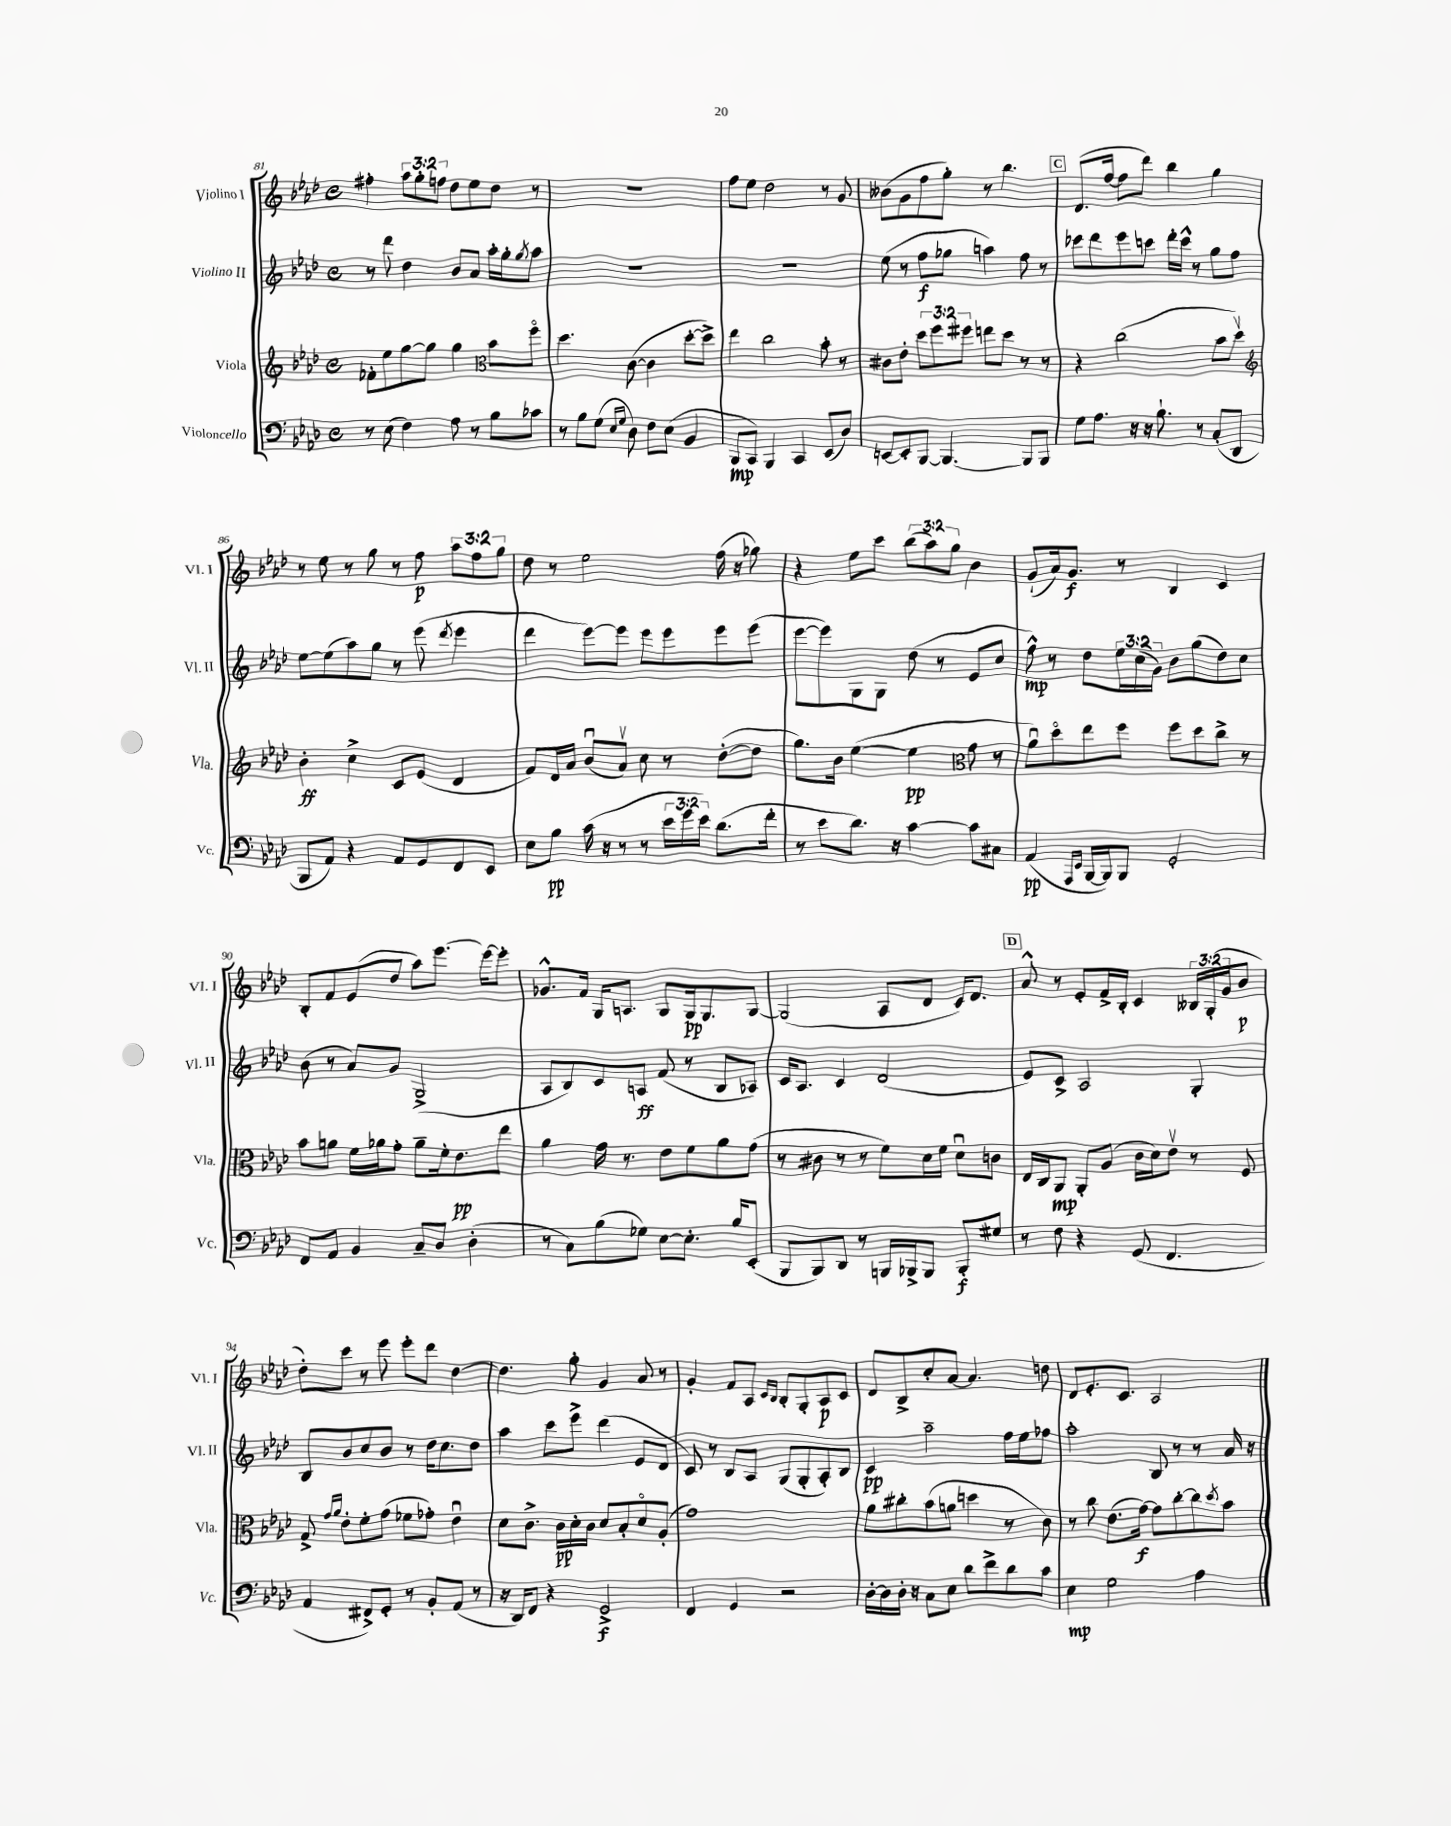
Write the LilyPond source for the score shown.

<<
\new StaffGroup <<
\new Staff = "s0" \with { instrumentName = "Violino I" shortInstrumentName = "Vl. I" } {
    \clef treble \key aes \major \defaultTimeSignature \time 4/4 \override Staff.TupletNumber.text = #tuplet-number::calc-fraction-text
    fis''4-. \tuplet 3/2 { aes''8 g''8-. f''8 } des''8 ees''8 des''8 r8 |
    r1 |
    f''8 ees''8 des''2 r8 g'8 |
    beses'8( g'8 f''8 g''8-.) r8 bes''4. |
    \mark \markup { \box "C" } des'8.( f''16~ f''8 des'''8) bes''4 g''4 |
    r8 ees''8 r8 g''8 r8 f''8\p \tuplet 3/2 { aes''8 f''8 g''8 } |
    des''8 r8 ees''2 f''16( r16 ges''8) |
    r4 ees''8 c'''8 \tuplet 3/2 { bes''8( aes''8) g''8 } bes'4 |
    g'8-!( aes'16) g'8.\f r8 bes4 c'4 |
    bes8-. f'8 ees'8( des''8 aes''8) ees'''8.~ ees'''16~ ees'''8-. |
    ges'8.-^ f'16 g16 a8. g8 g16\pp g8. g8~ |
    g2( aes8 des'8 c'16) des'8. |
    \mark \markup { \box "D" } aes'8-^ r8 ees'8-. f'16-> bes16-. c'4 \tuplet 3/2 { beses16 g16-.( g'16 } bes'8\p |
    des''8-.) c'''8 r8 ees'''8 ees'''8-. des'''8 des''4~ |
    des''4. g''8-. g'4 aes'8 r8 |
    g'4-. f'8 aes8 \grace { c'16 bes16 } bes8-. g8-. aes8\p c'8 |
    des'8 bes8-> c''8-. aes'8~ aes'4. d''8 |
    des'8 ees'8.-. c'8. aes2 \bar "|." |
}
\new Staff = "s1" \with { instrumentName = "Violino II" shortInstrumentName = "Vl. II" } {
    \clef treble \key aes \major \defaultTimeSignature \time 4/4 \override Staff.TupletNumber.text = #tuplet-number::calc-fraction-text
    r8 des'''8 des''4 bes'8 aes'8 aes''16-. g''16-. \acciaccatura { g''8 } aes''8 |
    R1 |
    R1 |
    ees''8( r8 f''8\f ges''8 a''4) f''8 r8 |
    \mark \markup { \box "C" } ces'''8 des'''8 ees'''8 c'''8 des'''16-. c'''16-^ r8 g''8 f''8 |
    ees''8~ ees''8( aes''8) g''8 r8 ees'''8( \acciaccatura { des'''8 } ees'''4 |
    des'''4 ees'''8~) ees'''8 ees'''8 ees'''8 ees'''8 ees'''8( |
    ees'''8~ ees'''8) g8 g8 des''8( r8 ees'8 c''8 |
    f''8-^\mp) r8 des''8 \tuplet 3/2 { ees''16 c''16( g'16) } bes'8 g''8( des''8) c''8 |
    bes'8( r8 aes'8) g'8 g2->( |
    aes8 bes8) c'8 a8\ff f'8( r8 bes8 aes8) |
    c'16 aes8. c'4 des'2( |
    \mark \markup { \box "D" } ees'8) c'8-> aes2 g4-. |
    bes8 bes'8 c''8 bes'8 r8 des''16 c''8. des''8 |
    aes''4 c'''8 ees'''8-> des'''4( ees'8 des'8 |
    c'8) r8 bes8 aes8 g8( g8-. aes8-.) bes8 |
    c'4\pp aes''2-- f''16 ees''16 fes''8 |
    aes''2-. bes8 r8 r8 aes'16 r16 \bar "|." |
}
\new Staff = "s2" \with { instrumentName = "Viola" shortInstrumentName = "Vla." } {
    \clef treble \key aes \major \defaultTimeSignature \time 4/4 \override Staff.TupletNumber.text = #tuplet-number::calc-fraction-text
    fes'8-. ees''8 g''8~ g''8 g''4 \clef alto bes'8 f''8\flageolet |
    des''4. c'8~( c'4 des''8~-. des''8->) |
    ees''4 c''2 bes'8-. r8 |
    cis'8 ees'8-. \tuplet 3/2 { des''8 f''8 fis''8 } e''8 des''8 r8 r8 |
    \mark \markup { \box "C" } r4 c''2( bes'8 des''8\upbow) |
    \clef treble bes'4-.\ff c''4-> c'8 ees'8( des'4 |
    f'8) des'16 aes'16 bes'8\downbow( aes'8\upbow) c''8 r8 des''8~-.( des''8 |
    g''8.) bes'16 ees''4~( ees''4\pp \clef alto g'8 r8 |
    aes'8\downbow) des''8\flageolet ees''8 f''8 f''8 des''8 c''8-> r8 |
    bes'8 a'8 f'16 aes'16 g'8-. aes'8-- f'16-. ees'8.\pp ees''8 |
    aes'4 g'16 r8. ees'8 f'8 aes'8 g'8( |
    r8 cis'8 r8 r8 f'8) des'16 f'16 des'8\downbow c'8 |
    \mark \markup { \box "D" } ees16 c16 aes,8\mp aes,8-. aes8( c'16 des'16) ees'8\upbow r8 f8 |
    g8-> \grace { g'16 aes'16 } ees'8-. f'8-. g'8( fes'8 ges'8-.) ees'4\downbow |
    des'8 c'8.-> c'16\pp des'16-. c'16 des'8 bes8-. des'8\flageolet aes8-.( |
    g'1) |
    aes'8 cis''8-. bes'8( a'8 d''4 r8 c'8) |
    r8 c''8 ees'8.( g'16~\f) g'8 c''8~-. c''8 \acciaccatura { des''8 } bes'8 \bar "|." |
}
\new Staff = "s3" \with { instrumentName = "Violoncello" shortInstrumentName = "Vc." } {
    \clef bass \key aes \major \defaultTimeSignature \time 4/4 \override Staff.TupletNumber.text = #tuplet-number::calc-fraction-text
    r8 ees8( f4) aes8 r8 bes8 ces'8 |
    r8 bes8 g8( \grace { ees16 g16 } des8) f8 ees8( bes,4 |
    bes,,8\mp c,8) bes,,4 c,4 ees,8( des8) |
    e,8~ e,8-. bes,,8~ bes,,4.~ bes,,8 bes,,8 |
    \mark \markup { \box "C" } g8 aes8. r16 r16 bes8.-! r8 c8-.( des,8 |
    bes,,8 aes,8) r4 aes,8 g,8 f,8 ees,8 |
    ees8 bes8\pp c'16( r16 r8 r8 \tuplet 3/2 { ees'16 g'16 ees'16) } des'8.( f'16-. |
    r8 ees'8 des'8.) r16 c'4~ c'8 cis8 |
    aes,4\pp( \grace { aes,,16 ees,16 } bes,,16~ bes,,16) bes,,8 g,2-. |
    f,8 aes,8 bes,4 c8-- des8 des4-.( |
    r8 c8) bes8( ges8) ees8~ ees8.-. bes16 ees,8-.( |
    bes,,8 bes,,8) des,8 r8 b,,16 bes,,16-> bes,,8 bes,,8-.\f gis8 |
    \mark \markup { \box "D" } r8 f8 r4 g,8( f,4. |
    aes,4 fis,8->) g,8-. r8 bes,8-. aes,8( r8 |
    r16 des,16) f,8 r4 g,2->\f |
    f,4 g,4 r2 |
    des16~-. des16 des16-. r16 c8 ees8 des'8 f'8-> des'8 c'8 |
    ees4\mp g2 aes4 \bar "|." |
}
>>
>>
\layout { \context { \Score currentBarNumber = #81 } }
